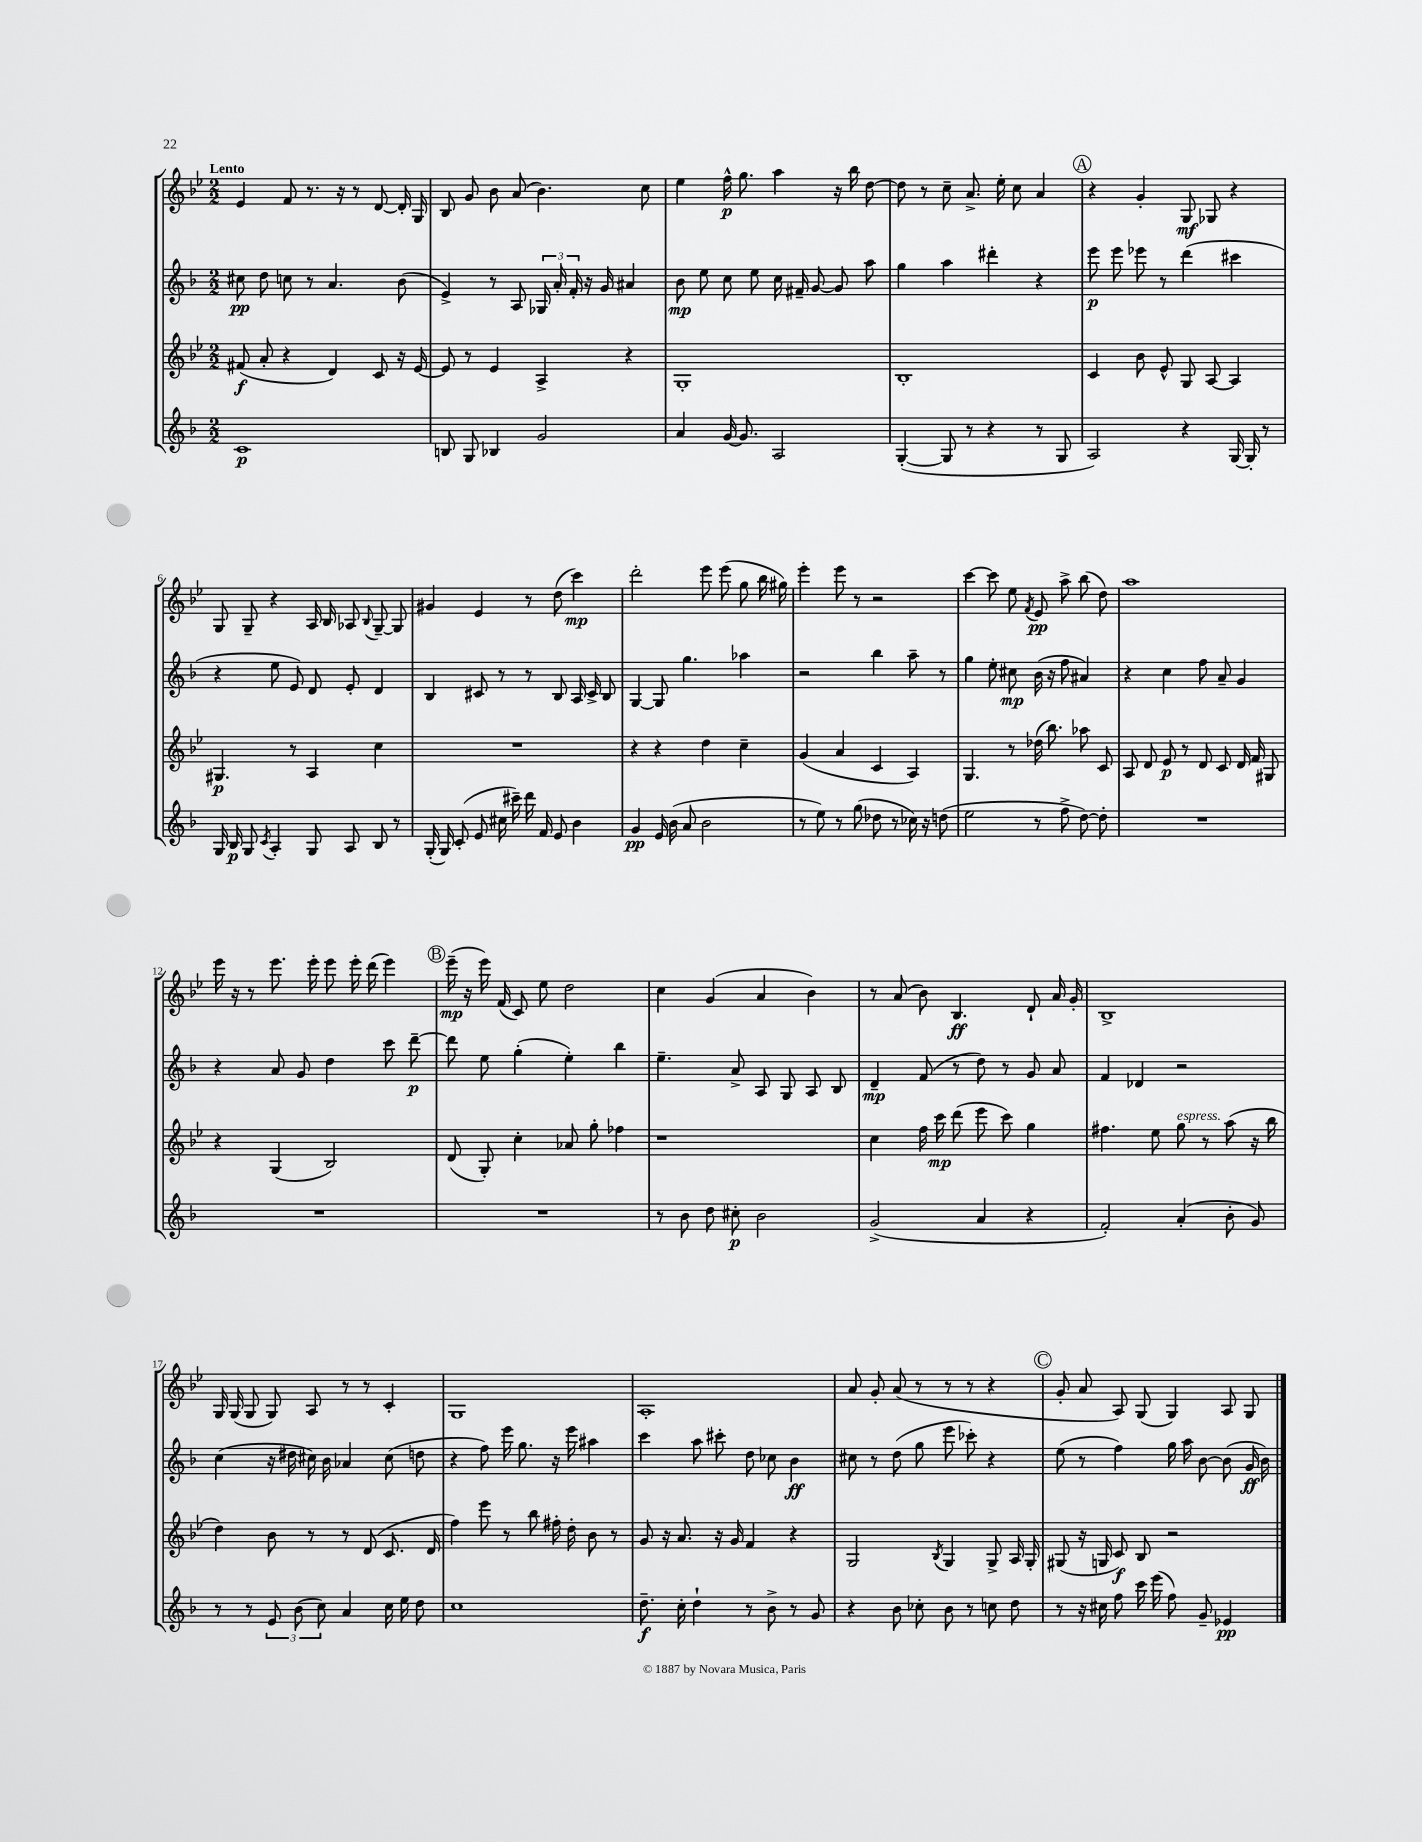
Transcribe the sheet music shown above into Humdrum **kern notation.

**kern	**kern	**kern	**kern
*staff4	*staff3	*staff2	*staff1
*clefG2	*clefG2	*clefG2	*clefG2
*k[b-]	*k[b-e-]	*k[b-]	*k[b-e-]
*M2/2	*M2/2	*M2/2	*M2/2
1c	(8f#	8cc#	4e-
.	8a'	8dd	.
.	4r	8cc	8f
.	.	8r	8.r
.	4d)	4.a	.
.	.	.	16r
.	.	.	8r
.	8c	.	[8d
.	16r	(8b-	16d']
.	[16e-	.	16G
=	=	=	=
8B	8e-]	4e^)	8B-
8G	8r	.	8g
4B-	4e-	8r	8b-
.	.	8A	(8a
2g	4A^	24G-	4.b-)
.	.	24a'	.
.	.	24f'	.
.	.	16r	.
.	.	16g	.
.	4r	4a#	.
.	.	.	8cc
=	=	=	=
4a	1G'	8b-	4ee-
.	.	8ee	.
[16g	.	8cc	16ff^^
8.g]	.	.	8.gg
.	.	8ee	.
2A	.	16cc	4aa
.	.	16f#~	.
.	.	[8g	.
.	.	8g]	16r
.	.	.	16bb-
.	.	8aa	[8dd
=	=	=	=
([4G'	1B-'	4gg	8dd]
.	.	.	8r
8G]	.	4aa	8cc~
8r	.	.	8.a^
4r	.	4ddd#'	.
.	.	.	16ee-'
.	.	.	8cc
8r	.	4r	4a
8G	.	.	.
=	=	=	=
2A)	4c	8eee	4r
.	.	8eee	.
.	8b-	8eee-	4g'
.	8e-^^	8r	.
4r	8G	(4ddd	8G
.	[8A	.	8G-
[16G	4A]	4ccc#	4r
16G']	.	.	.
8r	.	.	.
=	=	=	=
16G	4.G#	4r	8G
16B-	.	.	.
8G	.	.	8G~
8qc	.	.	.
4A'	.	8ee	4r
.	8r	8e)	.
8G	4A	8d	16A
.	.	.	16B-
8A	.	8e'	8A-
.	.	.	8qqB-
8B-	4cc	4d	[8G~
8r	.	.	8G]
=	=	=	=
(16G'	1r	4B-	4g#
16G)	.	.	.
(8c'	.	.	.
8e	.	8c#	4e-
16cc#	.	8r	.
16ccc#~)	.	.	.
16ddd	.	8r	8r
16f	.	.	.
8e	.	8B-	(8dd
4b-	.	16A	4ccc)
.	.	16c#^	.
.	.	8B-	.
=	=	=	=
4g	4r	[4G	2ddd'
16e	4r	8G]	.
(16b-	.	.	.
8a	.	4.gg	.
2b-	4dd	.	8eee-
.	.	.	(8eee-
.	4cc~	4aa-	8gg
.	.	.	16bb-
.	.	.	16gg#)
=	=	=	=
8r	(4g	2r	4eee-'
8ee)	.	.	.
8r	4a	.	8eee-
(8gg	.	.	8r
8dd-	4c	4bb-	2r
8r	.	.	.
16cc-)	4A)	8aa~	.
16r	.	.	.
(8dd	.	8r	.
=	=	=	=
2ee	4.G	4gg	[4ccc
.	.	8ee'	8ccc]
.	8r	8cc#	8ee-
.	.	.	8qf
8r	(16dd-	(16b-	8e-
.	8.bb-)	16r	.
8ff^	.	8ff	8aa^
[8dd)	8aa-	4a#)	(8bb-
8dd']	8c	.	8dd)
=	=	=	=
1r	8A	4r	1aa
.	8d	.	.
.	8e-	4cc	.
.	8r	.	.
.	8d	8ff	.
.	8c	8a~	.
.	16d	4g	.
.	16f	.	.
.	8G#	.	.
=	=	=	=
1r	4r	4r	16eee-
.	.	.	16r
.	.	.	8r
.	(4G	8a	8.eee-
.	.	8g	.
.	.	.	16eee-'
.	2B-)	4dd	8eee-
.	.	.	16eee-'
.	.	.	(16ddd
.	.	8ccc	4eee-)
.	.	[8ddd~	.
=	=	=	=
1r	(8d	8ddd]	(16eee-~
.	.	.	16r
.	8G')	8ee	16eee-)
.	.	.	(16f
.	4cc'	(4gg'	8c)
.	.	.	8ee-
.	8a-	4ee')	2dd
.	8gg'	.	.
.	4ff-	4bb-	.
=	=	=	=
8r	1r	4.ee~	4cc
8b-	.	.	.
8dd	.	.	(4g
8cc#'	.	8a^	.
2b-	.	8A	4a
.	.	8G	.
.	.	8A	4b-)
.	.	8B-	.
=	=	=	=
(2g^	4cc	4d~	8r
.	.	.	(8a
.	16ff	(8f	8b-)
.	16ccc	.	.
.	(8ddd	8r	4.B-
4a	8eee-	8dd)	.
.	8ccc)	8r	.
4r	4gg	8g	8d`
.	.	8a	16a
.	.	.	16g'
=	=	=	=
2f')	4.ff#	4f	1B-^
.	.	4d-	.
.	8ee-	.	.
(4a'	8gg	2r	.
.	8r	.	.
8b-'	(8aa	.	.
8g)	16r	.	.
.	16bb-	.	.
=	=	=	=
8r	4dd)	(4cc	16G
.	.	.	(16G
8r	.	.	8G
12e	8b-	16r	8G)
.	.	16dd#	.
(12b-	.	.	.
.	8r	16cc#)	8A
12cc)	.	.	.
.	.	16b-	.
4a	8r	4a-	8r
.	(8d	.	8r
16cc	8.c	(8cc#	4c'
16ee	.	.	.
8dd	.	8dd	.
.	16d	.	.
=	=	=	=
1cc	4ff)	4r	1G
.	8eee-	8ff)	.
.	8r	16eee	.
.	.	8.gg	.
.	8bb-	.	.
.	16ff#'	16r	.
.	16dd'	16eee	.
.	8b-	4aa#	.
.	8r	.	.
=	=	=	=
8.dd~	8g	4ccc	1A'
.	16r	.	.
16cc'	8.a	.	.
4dd`	.	8aa	.
.	16r	8ccc#'	.
.	16g	.	.
8r	4f	8dd	.
8b-^	.	8cc-	.
8r	4r	4b-	.
8g	.	.	.
=	=	=	=
4r	2G	8cc#	8a
.	.	8r	8g'
8b-	.	(8dd	(8a
8cc-'	.	8gg	8r
.	8qB-	.	.
8b-	4G	8eee	8r
8r	.	8ccc-')	8r
8cc	8G^	4r	4r
8dd	16A	.	.
.	16G'	.	.
=	=	=	=
8r	(8G#	(8ee	8g'
16r	16r	8r	8a
16cc#	16G	.	.
8ff	8c)	4ff)	8A)
16ccc	8B-	.	(8G
(16eee	.	.	.
8ff)	2r	16gg	4G)
.	.	16aa	.
8g~	.	[8b-	.
4e-	.	(8b-]	8A
.	.	16g	8G
.	.	16b-)	.
==	==	==	==
*-	*-	*-	*-
